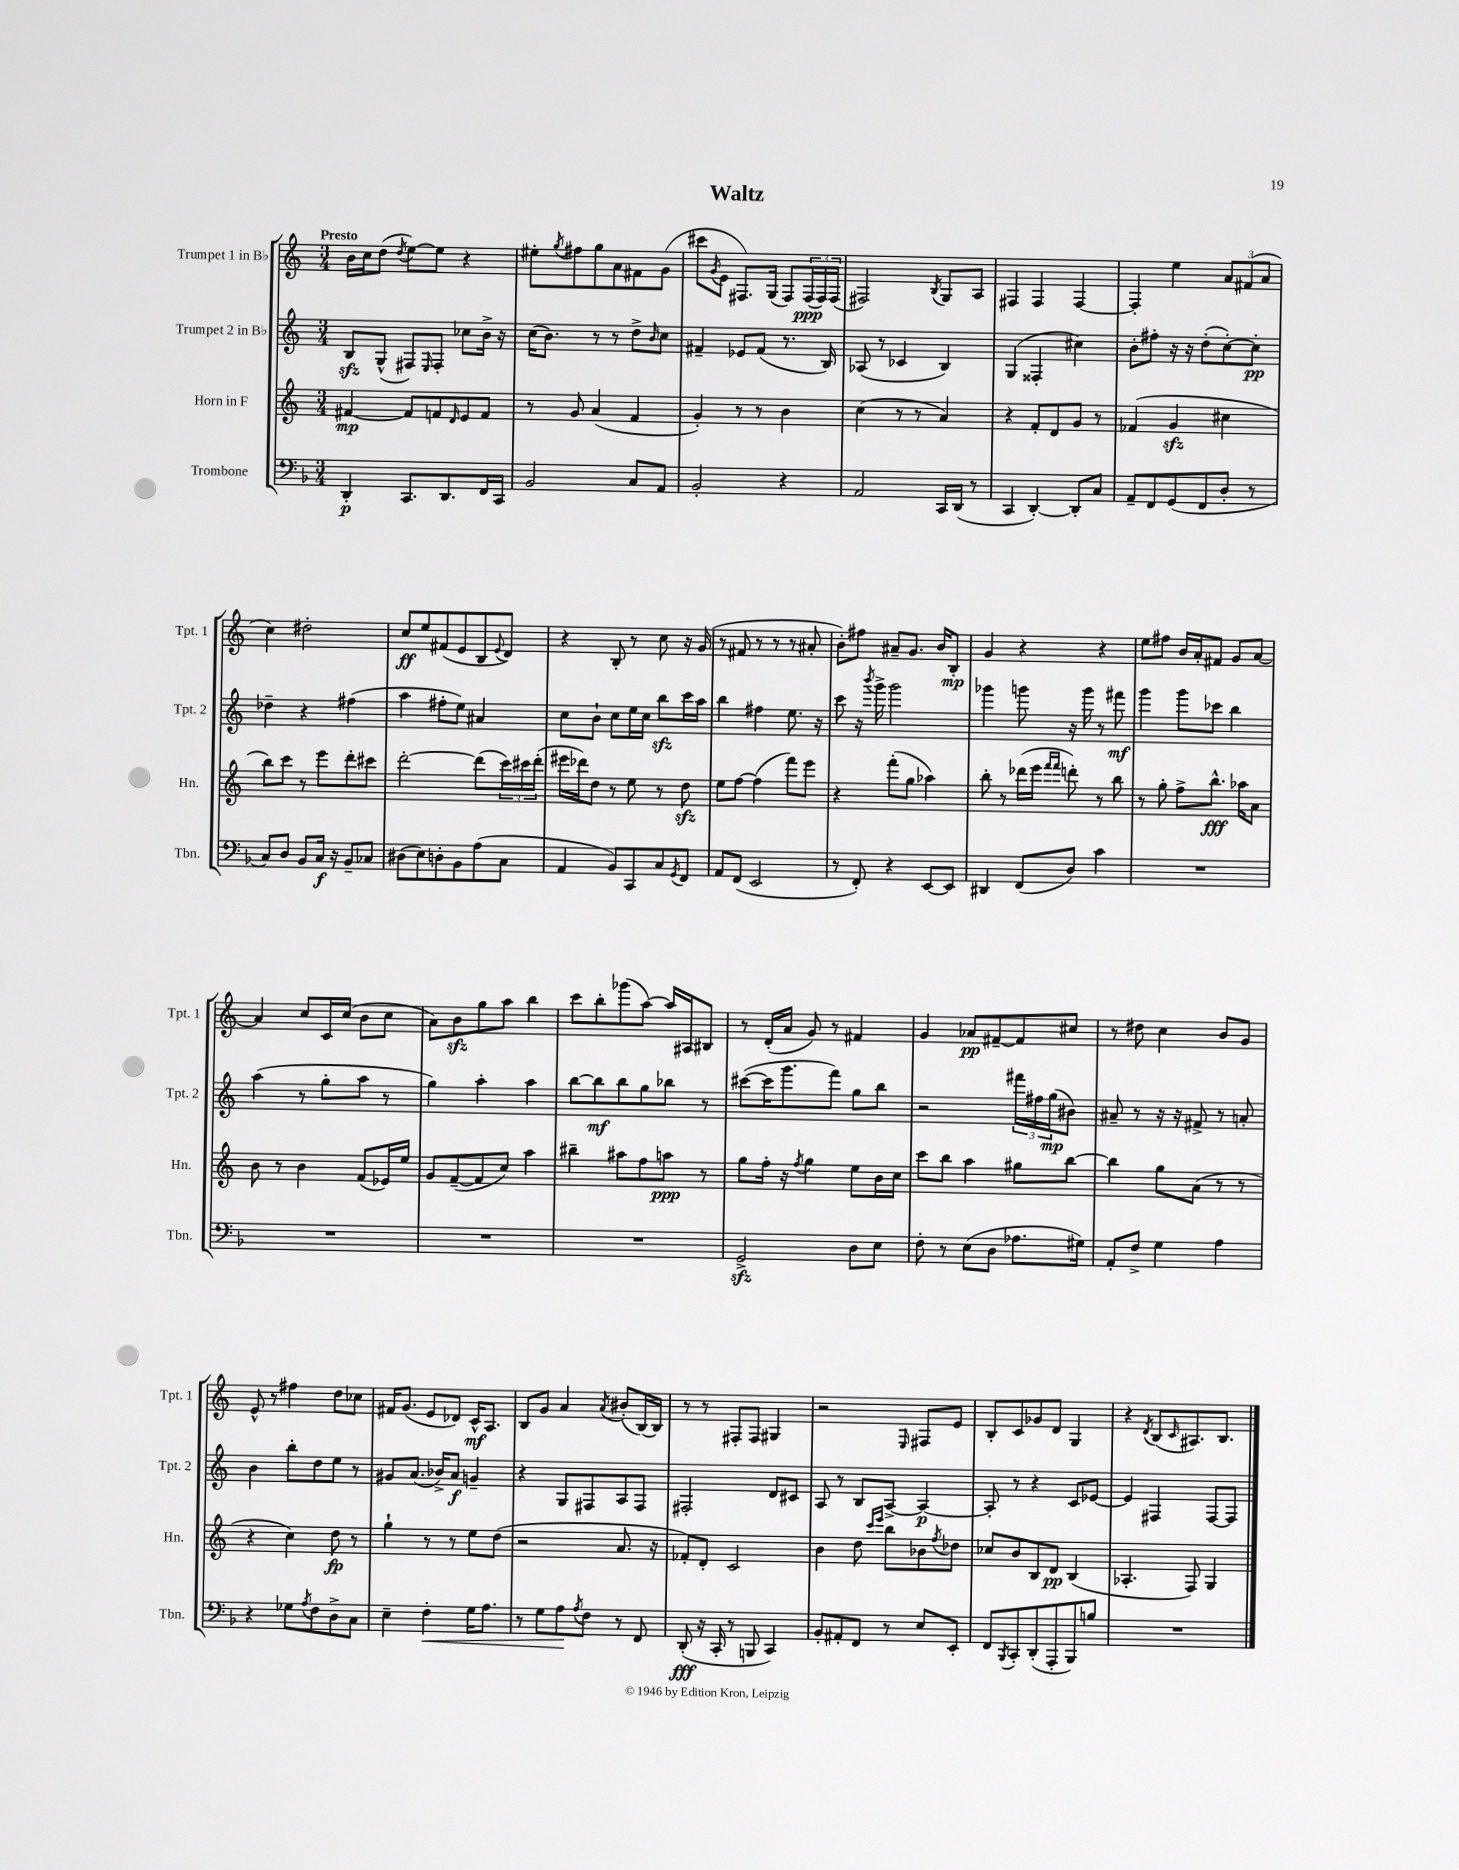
\header { title = "Waltz" }
<<
\new StaffGroup <<
\new Staff = "s0" \with { instrumentName = "Trumpet 1 in Bb" shortInstrumentName = "Tpt. 1" } {
    \clef treble \key c \major \numericTimeSignature \time 3/4 \tempo "Presto"
    b'16 c''16 d''8( \acciaccatura { d''8 } e''8~) e''8 r4 |
    eis''8-. \acciaccatura { g''8 } fis''8 g''8 a'8 fis'8 g'8( |
    cis'''8 \acciaccatura { g'8 } e'8 fis8.) g16( fis8) \tuplet 3/2 { fis16\ppp( fis16) fis16( } |
    fis2) \acciaccatura { b8 } g8 a8 |
    fis4 fis4 fis4~ |
    fis4-. e''4 \tuplet 3/2 { a'8 fis'8( a'8 } |
    c''4) dis''2-. |
    c''8\ff e''8 fis'8( e'8 b8 \appoggiatura { e'8 } d'8) |
    r4 b8-. r8 c''8 r16 g'16( |
    r8 fis'8 r8 r8 r8 ais'8-. |
    b'8-.) fis''8 ais'8-- g'8. b'16 b8-.\mp |
    g'4 r4 r4 |
    e''8 fis''8 b'16 a'16-. fis'8 g'8 a'8~ |
    a'4 c''8 c'16 c''16( b'8 c''8 |
    a'8) b'8\sfz g''8 a''8 b''4 |
    c'''8 b''8-. ges'''8( a''8~) a''16 ais16 bis8 |
    r8 d'16-.( a'16 g'8) r8 fis'4 |
    g'4 aes'8\pp fis'8~-- fis'8 cis''8 |
    r8 dis''8 c''4 b'8 g'8 |
    e'8-^ r8 fis''4 d''8 ces''8 |
    fis'16 g'8.( e'8 des'8) c'16-^\mf a8. |
    b8 g'8 a'4 \acciaccatura { a'8 } bis'8-.( b16~) b16 |
    r8 r8 fis8-. fis8 gis4 |
    r2 \grace { e16 } fis8 e'8 |
    b8-. c'8 ges'8 d'8 g4 |
    r4 \acciaccatura { d'8 } b8( \grace { c'16 } ais8.) b8. \bar "|." |
}
\new Staff = "s1" \with { instrumentName = "Trumpet 2 in Bb" shortInstrumentName = "Tpt. 2" } {
    \clef treble \key c \major \numericTimeSignature \time 3/4
    b8\sfz g8-^( fis8) \grace { e16 } fis8-. ces''8 b'16-> r16 |
    c''16( b'8.) r8 r8 d''8-> \grace { b'16 } c''8 |
    fis'4-- ees'8 fis'8( r8. b16) |
    aes8( r8 ces'4 b4) |
    g4( fisis4-. cis''4) |
    b'8-. fis''8-. r16 r16 d''8-.( c''8~-.) c''8-.\pp |
    des''4-- r4 fis''4( |
    a''4 fis''8-. e''8) ais'4 |
    c''8 b'8-! c''8 e''16 c''16 b''8\sfz c'''16 a''16 |
    b''4 fis''4 e''8. r16 |
    c'''8 r16 \acciaccatura { b'''8 } g'''16-> g'''2 |
    ges'''4 g'''8 r16 g'''16 r8 fis'''8\mf |
    g'''4 g'''8 ces'''8 b''4 |
    a''4( r8 g''8-. a''8 r8 |
    g''4) a''4-. a''4 |
    b''8~ b''8\mf b''8 g''8 bes''8 r8 |
    cis'''8~( cis'''16 g'''8. f'''8) g''8 b''8 |
    r2 \tuplet 3/2 { fis'''16 fis''16 g''16\mp( } bis'8) |
    ais'8-- r8 r16 r16 fis'8-> r8 a'8-. |
    b'4 b''8-. d''8 e''8 r8 |
    gis'8 a'8.( bes'16->) a'8\f g'4-- |
    r4 g8 fis8 a8 fis8 |
    fis2-. d'8 cis'8 |
    a8 r8 b8 a8~-> a4~\p |
    a8-. r8 r4 c'8 ees'8~ |
    ees'4 fis4 fis8~ fis8 \bar "|." |
}
\new Staff = "s2" \with { instrumentName = "Horn in F" shortInstrumentName = "Hn." } {
    \clef treble \key c \major \numericTimeSignature \time 3/4
    fis'4~\mp fis'8 f'8 \grace { d'16 } e'8 f'8 |
    r8 g'8 a'4( f'4 |
    g'4-.) r8 r8 b'4 |
    c''4( r8 r8 a'4) |
    r4 f'8-. d'8 g'8 r8 |
    fes'4( g'4\sfz cis''4 |
    b''8) c'''8 r8 e'''8 d'''8-. cis'''8 |
    d'''2~-. d'''8( \tuplet 3/2 { c'''16) cis'''16 d'''16-.( } |
    eis'''16 des'''16) d''8 r8 e''8 r8 d''8\sfz |
    e''8 f''8~ f''4( f'''8) e'''8 |
    r4 f'''8-.( g''8 aes''4) |
    b''8-. r8 des'''16( e'''16 \grace { f'''16 f'''16 } d'''8-.) r8 b''8 |
    r8 g''8-. f''8-> b''8.-^\fff aes''16 a'8 |
    b'8 r8 b'4 f'8( ees'16) e''16 |
    g'8 f'8~--( f'8 c''8) a''4 |
    bis''4-- ais''8 f''8 a''8\ppp r8 |
    g''8 f''16-. r16 \acciaccatura { f''8 } g''4 e''8 b'16 c''16 |
    c'''8 b''8 a''4 gis''8 b''8~ |
    b''4 g''8 a'8( r8 r8 |
    r4 c''4) d''8\fp r8 |
    g''4-! r8 r8 e''8 d''8( |
    r2 a'8. r16 |
    fes'8-.) d'8-. c'2 |
    b'4 d''8 \grace { c'''16 e'''16 } b''8 bes'8 \acciaccatura { f''8 } des''8 |
    ces''8 b'8 b8 d'8\pp b4( |
    aes4.-. f8) g4 \bar "|." |
}
\new Staff = "s3" \with { instrumentName = "Trombone" shortInstrumentName = "Tbn." } {
    \clef bass \key f \major \numericTimeSignature \time 3/4
    d,4-.\p c,8. d,8. f,16 c,16 |
    bes,2 c8 a,8 |
    bes,2-. r4 |
    a,2 c,16 d,16( r8 |
    c,4 d,4~-.) d,8-. c8 |
    a,8-- f,8 g,8( f,8 d8-. r8 |
    c8) d8 bes,8 c16\f r16 bes,8-- ces8 |
    dis8( e8) d8-. bes,8 a8( c8 |
    a,4 bes,8) c,8 c8 \acciaccatura { g,8 } f,8 |
    a,8 f,8( e,2 |
    r8 f,8-.) r4 e,8~ e,8 |
    dis,4 f,8( d8) c'4 |
    R2. |
    R2. |
    R2. |
    R2. |
    g,2->\sfz d8 e8 |
    f8-. r8 e8( d8 aes8. gis16) |
    a,8-. f8-> g4 a4 |
    r4 ges8 \acciaccatura { a8 } f8 d8-> c8 |
    e4-- f4-.\< g16 a8. |
    r8 g8 a8\! \acciaccatura { a8 } f8 r8 f,8 |
    d,8-.\fff( r16 c,16-. r8 b,,8 c,4) |
    bes,8-. ais,8-. f,8 r8 e8 e,8-. |
    f,8 \acciaccatura { bes,,8 } c,8-. d,8-.( a,,8-. bes,,8) b8 |
    R2. \bar "|." |
}
>>
>>
\layout { \context { \Score \remove "Bar_number_engraver" } }
